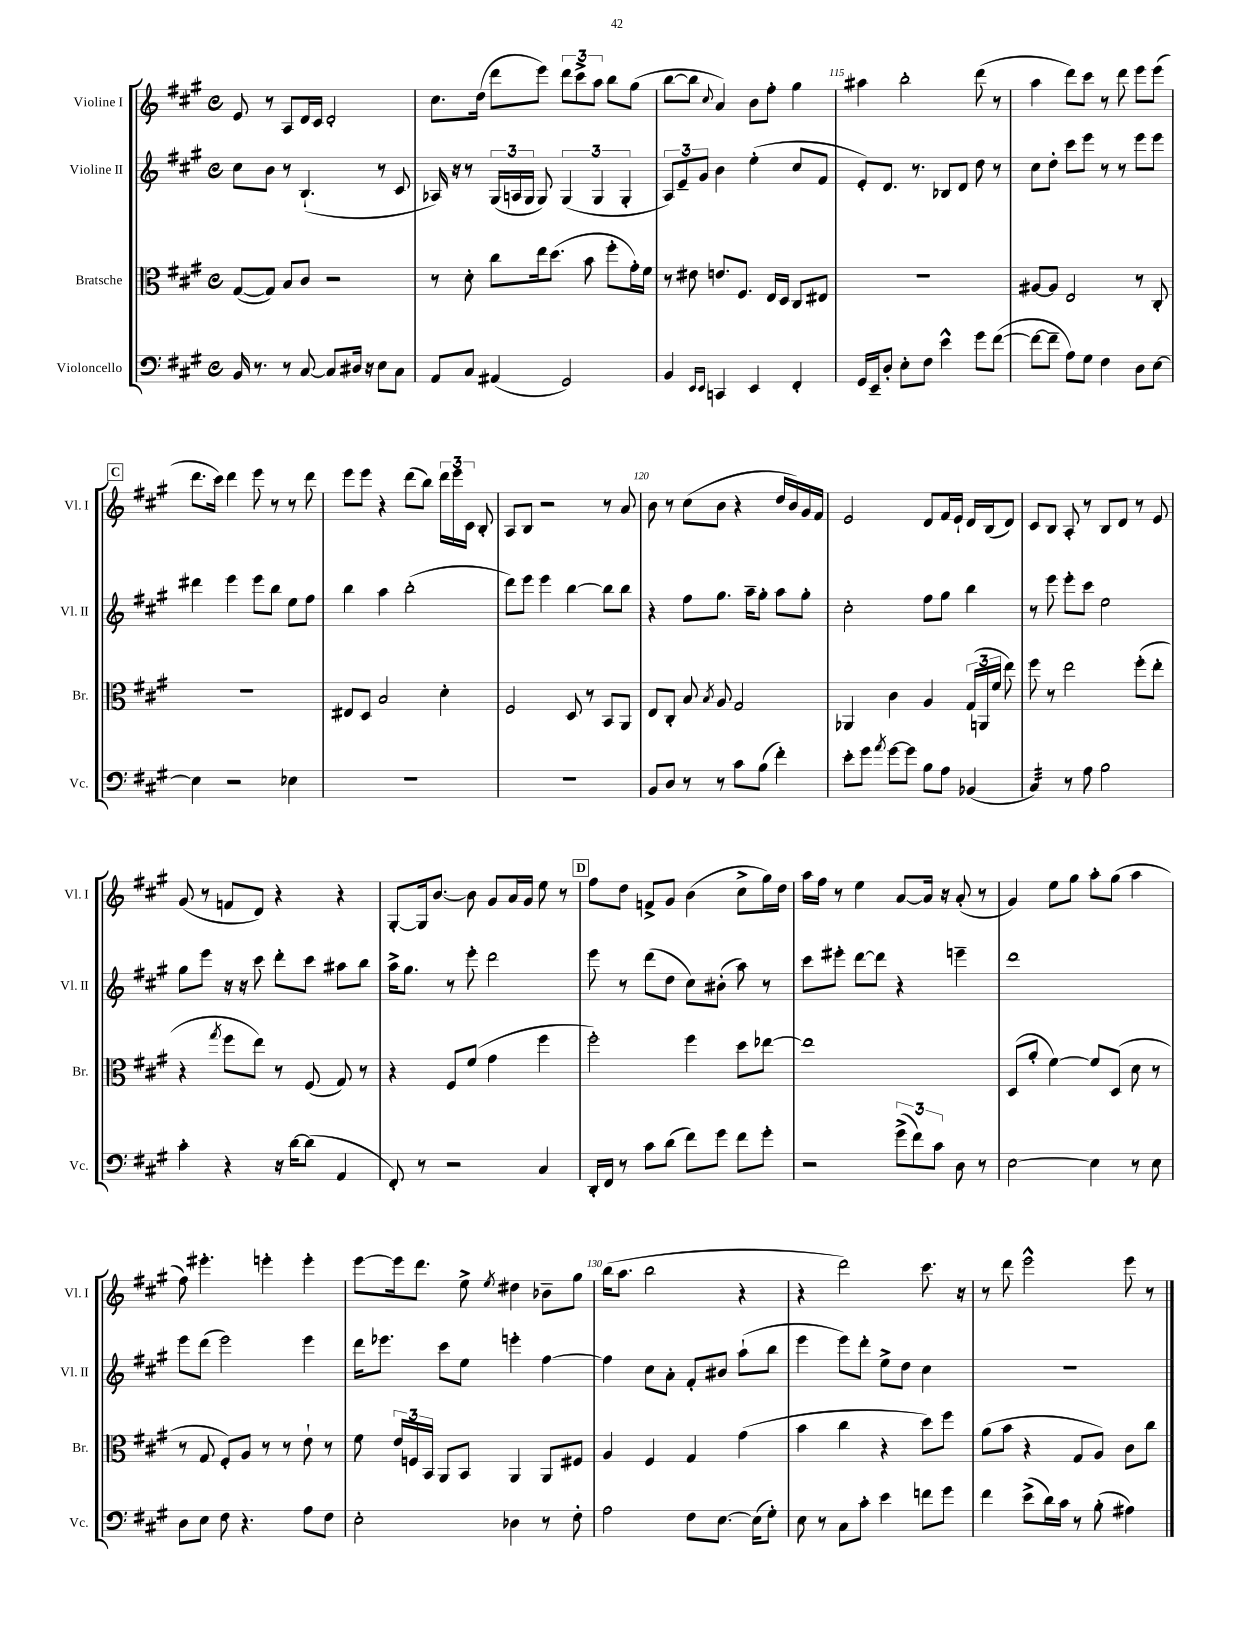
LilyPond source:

<<
\new StaffGroup <<
\new Staff = "s0" \with { instrumentName = "Violine I" shortInstrumentName = "Vl. I" } {
    \clef treble \key a \major \defaultTimeSignature \time 4/4
    \autoBeamOff e'8 r8 a8[ d'16 cis'16] d'2-. |
    cis''8.[ d''16]( d'''8[ e'''8]) \tuplet 3/2 { d'''8[ cis'''8-> a''8] } b''8[ gis''8]( |
    b''8[~ b''8] \appoggiatura { cis''8 } a'4) b'8[ fis''8]-. gis''4 |
    ais''4 b''2-. d'''8( r8 |
    a''4 d'''8[) cis'''8] r8 d'''8 e'''8[ e'''8]( |
    \mark \markup { \box "C" } d'''8.[ cis'''16]) d'''4 e'''8 r8 r8 d'''8 |
    e'''8[ e'''8] r4 d'''8[( b''8]) \tuplet 3/2 { d'''16[ e'''16 cis'16] } b8-. |
    a8[ b8] r2 r8 a'8 |
    b'8 r8 cis''8[( b'8] r4 d''16[ b'16) gis'16 fis'16] |
    e'2 d'8[ fis'16 e'16]-! d'16[ b16( d'8]) |
    cis'8[ b8] a8-. r8 b8[ d'8] r8 e'8 |
    gis'8( r8 f'8[ d'8]) r4 r4 |
    gis8[~-. gis16 b'8.]~ b'8 gis'8[ a'16 gis'16] e''8 r8 |
    \mark \markup { \box "D" } fis''8[ d''8] f'8[-> gis'8] b'4( cis''8[-> gis''16) d''16] |
    a''16[ fis''16] r8 e''4 a'8[~ a'16] r16 a'8-.( r8 |
    gis'4) e''8[ gis''8] a''8[-. gis''8]( a''4 |
    fis''8) eis'''4.-. e'''4-. e'''4-. |
    e'''8[~ e'''16 d'''8.] e''8-> \acciaccatura { e''8 } dis''4 bes'8[-- gis''8] |
    b''16[( a''8.] b''2 r4 |
    r4 d'''2) cis'''8. r16 |
    r8 d'''8 e'''2-^ e'''8 r8 \bar "|." |
}
\new Staff = "s1" \with { instrumentName = "Violine II" shortInstrumentName = "Vl. II" } {
    \clef treble \key a \major \defaultTimeSignature \time 4/4
    \autoBeamOff cis''8[ b'8] r8 b4.-!( r8 cis'8 |
    aes16) r16 r8 \tuplet 3/2 { gis16[( a16 gis16] } gis8) \tuplet 3/2 { gis4( gis4 gis4-. } |
    \tuplet 3/2 { a8[) e'8-- gis'8] } b'4 e''4-.( cis''8[ fis'8] |
    e'8[-.) d'8.] r8. bes8[ d'8] d''8 r8 |
    cis''8[ d''8]-. cis'''8[ e'''8] r8 r8 e'''8[ e'''8] |
    \mark \markup { \box "C" } dis'''4 e'''4 e'''8[ b''8] e''8[ fis''8] |
    b''4 a''4 b''2-.( |
    d'''8[) e'''8] e'''4 b''4~ b''8[ b''8] |
    r4 fis''8[ gis''8.] a''16[-- gis''8]-. a''8[ gis''8]-. |
    cis''2-. fis''8[ gis''8] b''4 |
    r8 e'''8 e'''8[-. cis'''8] e''2 |
    gis''8[ e'''8] r16 r16 cis'''8 d'''8[-. cis'''8] ais''8[ b''8] |
    a''16[-> gis''8.] r8 e'''8-. d'''2 |
    \mark \markup { \box "D" } e'''8 r8 d'''8[( d''8] cis''8[) bis'8]-.( a''8) r8 |
    cis'''8[ eis'''8]-. d'''8[~ d'''8] r4 e'''4-- |
    d'''1 |
    e'''8[ d'''8]( e'''2) e'''4 |
    d'''16[ ees'''8.] cis'''8[ e''8] e'''4-. fis''4~ |
    fis''4 cis''8[ a'8]-. fis'8[-. bis'8] a''8[-!( b''8] |
    e'''4 e'''8[) d'''8]-. e''8[-> d''8] cis''4 |
    R1 \bar "|." |
}
\new Staff = "s2" \with { instrumentName = "Bratsche" shortInstrumentName = "Br." } {
    \clef alto \key a \major \defaultTimeSignature \time 4/4
    \autoBeamOff gis8[~( gis8]) b8[ cis'8] r2 |
    r8 d'8-. cis''8[ e''16 d''8.]( b'8 fis''8[-. gis'16-.) fis'16] |
    r8 eis'8 e'8.[ fis8.] e16[ d16] cis8[ eis8] |
    R1 |
    ais8[~ ais8] e2 r8 cis8-. |
    \mark \markup { \box "C" } R1 |
    eis8[ d8] b2 d'4-. |
    fis2 d8 r8 b,8[ a,8] |
    e8[ cis8]-. b8 \acciaccatura { b8 } a8 gis2 |
    aes,4 cis'4 a4 \tuplet 3/2 { gis16[( a,16 fis'16] } e''8) |
    fis''8 r8 e''2 fis''8[-.( e''8]-. |
    r4 \acciaccatura { gis''8 } fis''8[ e''8]) r8 fis8( gis8) r8 |
    r4 fis8[ fis'8]( gis'4 fis''4 |
    \mark \markup { \box "D" } fis''2-.) fis''4 d''8[ ees''8]~ |
    ees''1 |
    d8[( a'8]-. fis'4~) fis'8[ d8]( d'8 r8 |
    r8 gis8 fis8[-.) a8] r8 r8 e'8-! r8 |
    fis'8 \tuplet 3/2 { e'16[ f16 b,16] } a,8[ b,8] a,4 a,8[ fis8] |
    a4 fis4 gis4 gis'4( |
    b'4 cis''4 r4 d''8[) fis''8] |
    a'8[( b'8] r4 gis8[ a8]) cis'8[ cis''8] \bar "|." |
}
\new Staff = "s3" \with { instrumentName = "Violoncello" shortInstrumentName = "Vc." } {
    \clef bass \key a \major \defaultTimeSignature \time 4/4
    \autoBeamOff b,16 r8. r8 cis8~ cis8[ dis16] r16 e8[ cis8] |
    a,8[ cis8] ais,4( gis,2) |
    b,4 \grace { e,16[ e,16] } c,4 e,4 fis,4-. |
    gis,16[ e,16-- d8]-. e8[-. fis8] e'4-^ gis'8[ fis'8]~( |
    fis'8[~ fis'8]-- a8[) gis8] fis4 d8[ e8]~ |
    \mark \markup { \box "C" } e4 r2 ees4 |
    R1 |
    R1 |
    b,8[ d8] r8 r8 cis'8[ b8]( fis'4-.) |
    e'8[-. gis'8] \acciaccatura { a'8 } gis'8[~ gis'8] b8[ a8] bes,4( |
    cis4:32) r8 a8 b2 |
    cis'4-. r4 r16 d'16[~ d'8]( a,4 |
    fis,8-.) r8 r2 cis4 |
    \mark \markup { \box "D" } d,16[-. fis,16] r8 cis'8[ d'8]( fis'8[) gis'8] fis'8[ gis'8]-. |
    r2 \tuplet 3/2 { gis'8[->( fis'8) cis'8] } d8 r8 |
    e2~ e4 r8 e8 |
    d8[ e8] fis8 r4. a8[ fis8] |
    e2-. des4 r8 fis8-. |
    a2 fis8[ e8.]~ e16[( gis8]-.) |
    e8 r8 cis8[ cis'8]-. e'4 f'8[ gis'8] |
    fis'4 e'8[->( d'16) cis'16] r8 b8-.( ais4) \bar "|." |
}
>>
>>
\layout { \context { \Score currentBarNumber = #112 \override BarNumber.break-visibility = ##(#f #t #t) barNumberVisibility = #(every-nth-bar-number-visible 5) } }
